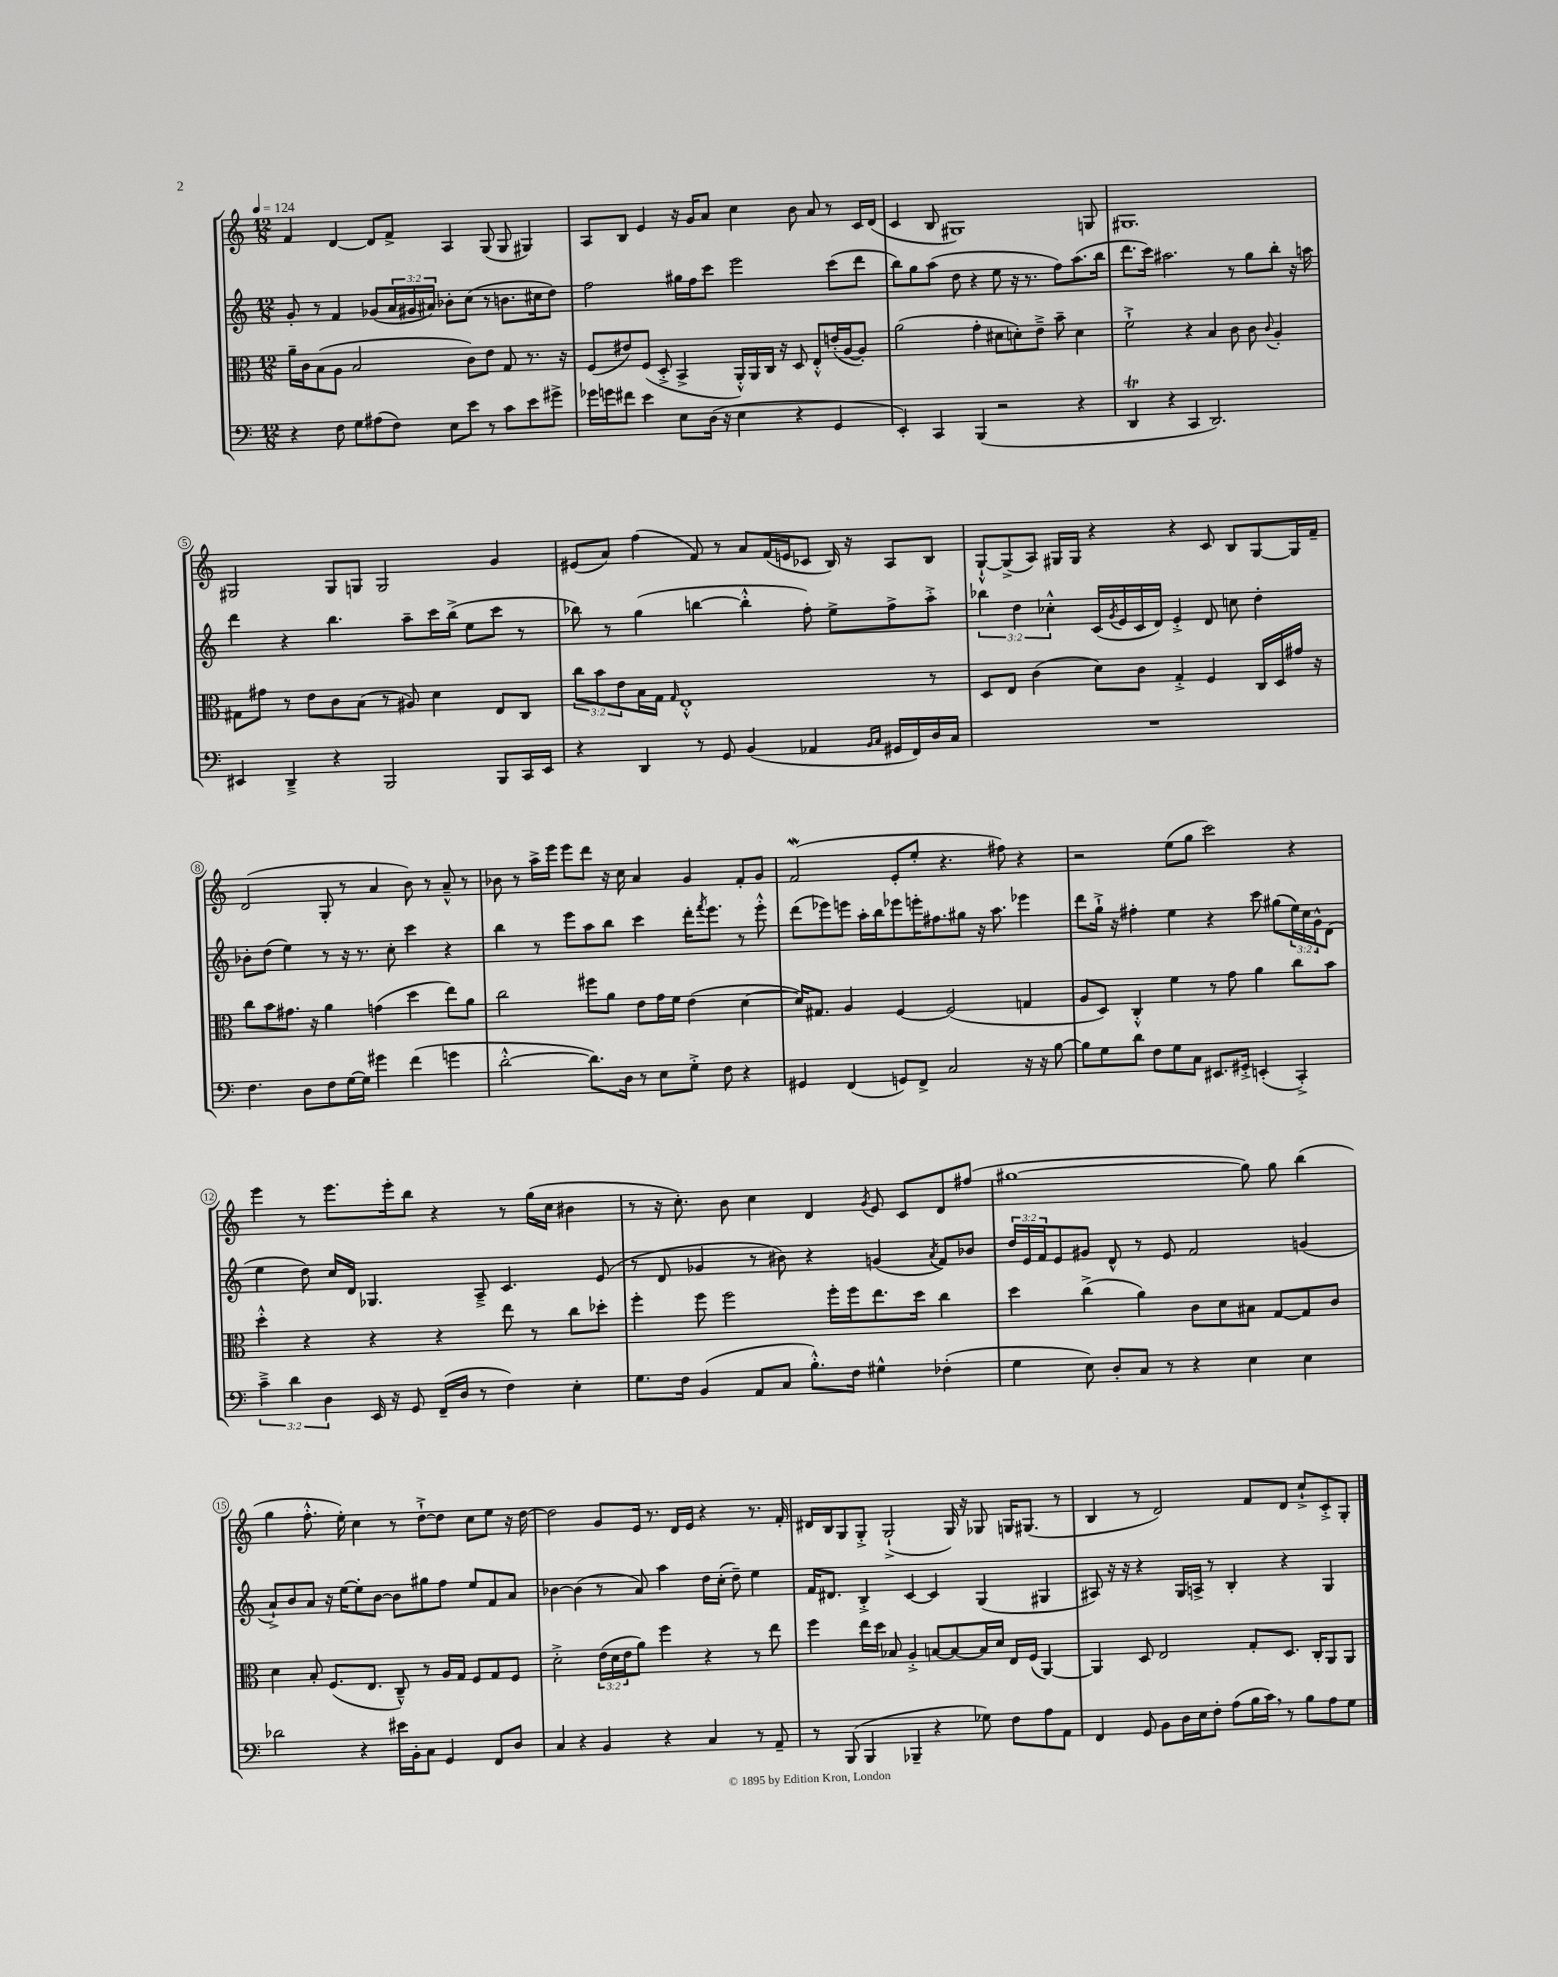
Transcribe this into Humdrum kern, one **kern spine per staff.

**kern	**kern	**kern	**kern
*part4	*part3	*part2	*part1
*staff4	*staff3	*staff2	*staff1
*clefF4	*clefC3	*clefG2	*clefG2
*k[]	*k[]	*k[]	*k[]
*M12/8	*M12/8	*M12/8	*M12/8
*MM124	*MM124	*MM124	*MM124
=1	=1	=1	=1
4r	16a~\LL	8g'/	4f/
.	16c\J	.	.
.	(8B\	8r	.
8F\	8A\J	4f/	[4d/
8G\L	2B/	.	.
(8A#X\	.	(8g-X/L	8d/L]
8F\J)	.	24a/L	8f^/J
.	.	24g#X/	.
.	.	24a#X/JJ)	.
8E\L	.	8b-X'\L	4A/
8e\J	8c\L)	(8cc\J	.
8r	8e\J	8r	(8G/
8c\L	8G/	8.bn\L	8G/
8e\	8.r	.	4G#X/)
.	.	16cc#X\k	.
8g#X^\J	.	8dd\J)	.
.	16r	.	.
=2	=2	=2	=2
16g-X\LL	(8F/L	2ff\	8A/L
16gn\J	.	.	.
8f#X\J	8e#X/)	.	8B/J
4e\	(8F/J	.	4e/
.	8D'^/	.	.
8E\L	4BB^/	16gg#X\LL	16r
.	.	16ff\J	16g/KL
(16D\Jk	.	8ccc\J	8a/J
16r	.	.	.
4E\	16AA'^^/LL)	2eee\	4cc\
.	16AA/	.	.
.	16C/JJ	.	.
.	16r	.	.
4r	8D/	.	8b\
.	8E'^^/L	.	8a/
4GG/	(16en'/L	(8ccc\L	8r
.	[16A/J	.	.
.	8A'/J])	8ddd\J	16c/LL
.	.	.	(16d/JJ
=3	=3	=3	=3
4EE'/)	(2a\	8bb\L)	4c/
.	.	8gg\	.
4CC/	.	(8aa\J	8B/
.	.	8dd\	1G#X)
(4BBB/	4g'\	4r	.
2r	8d#X\L	8ee\	.
.	8dn'\)	16r	.
.	.	8.r	.
.	8e~^\J	.	.
.	8b~\	8ff\L)	.
4r	4d\	(8.aa\	.
.	.	.	8Gn/
.	.	16bb\Jk	.
=4	=4	=4	=4
4DDT/	2f`^\	8.ddd\L	1.G#X
.	.	16ccc\Jk)	.
4r	.	2.aa#X\	.
4CC/	4r	.	.
2.DD/)	4B/	.	.
.	8c\	8r	.
.	8c\	8gg\L	.
.	8qqc/	.	.
.	4A'/	8bb'\J	.
.	.	16r	.
.	.	16aan\	.
!!LO:LB:g=z
=5	=5	=5	=5
4EE#X/	8G#X\L	4ddd\	2G#X/
.	8g#X\J	.	.
4DD~^/	8r	4r	.
.	8e\L	.	.
4r	8c\	4.bb\	8G#/L
.	(8B\J	.	8Gn/J
2BBB/	8r	.	2G/
.	8A#X/)	8aa~\L	.
.	4d\	16ccc\L	.
.	.	(16bb^\JJ	.
.	.	8ee\L	.
8BBB/L	8E/L	8ccc\J	4g/
16CC/L	8C/J	8r	.
16EE#/JJ	.	.	.
=6	=6	=6	=6
4r	12cc\L	8bb-X\)	(8e#X/L
.	12b\	.	.
.	.	8r	8a/J)
.	12e\	.	.
4DD/	16B\L	(4gg\	(4ff\
.	16G\JJ	.	.
.	16qqG/	.	.
.	1E'^^	.	.
8r	.	[4bbn\	8f/)
8GG/	.	.	8r
(4BB/	.	4bb'^^\]	8a/L
.	.	.	(16f/L
.	.	.	16en/J
4AA-X/	.	8ff'\)	8c-X/J
.	.	8ee^\L	16B/)
.	.	.	16r
16qqBB/LL	.	.	.
16qqC/JJ	.	.	.
16GG#X/LL	.	8ff^\	8A/L
16FF/)	.	.	.
16D/	8r	8aa'^\J	8B/J
16C/JJ	.	.	.
=7	=7	=7	=7
1.r	8D/L	6bb-X\	[8G`^^/L
.	8E/J	.	(8G^/]
.	.	6dd\	.
.	(4c\	.	8A/J)
.	.	6cc-X'^^\	.
.	.	.	16G#X/LL
.	.	.	16G#/JJ
.	8d\L)	(16c/LL	4r
.	.	8qg/	.
.	.	16e/	.
.	8c\J	16c/	.
.	.	16d/JJ)	.
.	4G'^/	4e'^/	4r
.	4F/	8d/	8c/
.	.	8ccn\	8B/L
.	16C/LL	4dd'\	[8G#/
.	16D/	.	.
.	16g#X/JJ	.	16G#/L]
.	16r	.	16f~/JJ
!!LO:LB:g=z
=8	=8	=8	=8
4.F\	8cc\L	8b-X'\L	(2d/
.	8b\	(8dd\J	.
.	8.g#X\J	4ee\)	.
8D\L	.	.	.
.	16r	.	.
8F\	4a\	8r	8G'/
[16G\L	.	16r	8r
16G\JJ]	.	8.r	.
4g#X\	(4gn\	.	4a/
.	.	8cc'\	.
(4f\	4dd\	4ccc\	8b\)
.	.	.	8r
4gn\	8ee\L)	4r	8a~^^/
.	8a\J	.	8r
=9	=9	=9	=9
[2d'^^\	2cc\	4bb\	8b-X\
.	.	.	8r
.	.	8r	16aa^\LL
.	.	.	16eee\JJ
.	.	8eee\L	8eee\L
8.d\L])	8ff#X\L	8aa\	8ddd\J
.	8a\J	8bb\J	16r
16D\Jk	.	.	16cc\
8r	8e\L	4ccc\	4a/
8E\L	16g\L	.	.
.	16f\JJ	.	.
8G'^\J	(4e\	16ddd'\KL	4g/
.	.	8qfff/	.
.	.	8.eee\J	.
8F\	.	.	.
4r	[4d\	8r	8f'/L
.	.	8eee'^^\	8g/J
=10	=10	=10	=10
4GG#X/	16d/KL])	(8ddd\L	(2fw/
.	8.G#X/J	.	.
.	.	8eee-X\)	.
(4FF/	4A/	8eeen\J	.
.	.	16aa'\LL	.
.	.	16bb\J	.
8GGn/L)	[4F/	8eee-X\	8e'/L
8FF^/J	.	16eeen'\K	8ee'/J
.	.	8.ff#X\	.
2C/	(2F/]	.	4.r
.	.	8gg#X\J	.
.	.	16r	.
.	.	8.aa\	.
.	.	.	8ff#X\)
16r	4Gn/	4eee-X\	4r
16r	.	.	.
[8B\	.	.	.
=11	=11	=11	=11
8B\L]	8A/L	8ddd\L	2r
8G\	8D/J)	16gg`^\Jk	.
.	.	16r	.
8d\J	4C'^^/	4ff#X'\	.
8F\L	.	.	.
8G\	4f\	4ee\	(8ee\L
8C\J	.	.	8gg\J
8.EE#X/L	8r	4r	2ccc\)
.	8g\	.	.
16GG#X'^/Jk	.	.	.
(4EEn'/	4a\	8ccc\	.
.	.	(8gg#X\L	.
4CC'^/)	8cc\L	24ee\L)	4r
.	.	24cc\	.
.	.	24g^^\J	.
.	8b\J	(8d\J	.
!!LO:LB:g=z
=12	=12	=12	=12
6c~^\	4dd'^^\	4ee\	4eee\
6d\	.	.	.
.	4r	8dd\)	8r
6D\	.	.	.
.	.	16cc/LL	8.eee\L
.	.	16d/JJ	.
16EE/	4r	4.G-X/	.
16r	.	.	16eee'\k
8GG/	.	.	8bb\J
(16FF~/LL	4r	.	4r
16D/JJ	.	.	.
8r	.	8A~^/	.
4F\)	8ee\	4.c/	8r
.	8r	.	(16gg\LL
.	.	.	16cc\JJ
4E'\	8cc\L	.	4b#X\
.	8dd-X'\J	(8e/	.
=13	=13	=13	=13
8.G\L	4ff'\	8r	8r
.	.	8d/	16r
16F\Jk	.	.	8.cc'\)
(4BB/	8ff\	4g-X/	.
.	2ff\	.	8b\
8AA/L	.	8r	4cc\
8C/J	.	8b#X\)	.
8.B'^^\L)	.	4r	4d/
.	16ff'\LL	.	.
16F\Jk	16ff\J	.	.
.	.	.	8qg/
4G#X^^\	8.ee\	(4gn/	8e/
.	.	.	8c/L
.	16dd\Jk	.	.
.	.	8qa/	.
(4F-X'\	4cc\	8f/L)	8d/
.	.	8b-X/J	(8ff#X/J
=14	=14	=14	=14
4G\	4dd\	24dd/LL	[1gg#X
.	.	24e/	.
.	.	24f/J	.
.	.	8e/	.
8E\)	(4cc^\	8g#X/J	.
8D'/L	.	8d^^/	.
8C/J	4a\)	8r	.
8r	.	8e/	.
4r	8c\L	2f/	.
.	8d\	.	.
4E\	8B#X\J	.	8gg#\])
.	[8G/L	.	8gg#\
4E\	8G/]	(4gn/	(4bb\
.	8c/J	.	.
!!LO:LB:g=z
=15	=15	=15	=15
2d-X\	4d\	8a`^/L)	4gg\
.	.	8b/	.
.	8B'/	8a/J	8.ff'^^\
.	(8.F/L	16r	.
.	.	[16ee\KL	16ee'\)
4r	.	8ee'\]	4cc\
.	8.E/J	.	.
.	.	[8b\J	.
16e#X\LL	8C~^^/)	8b\L]	8r
16BB'\J	.	.	.
8C\J	8r	8gg#X\	[8dd`^\L
4GG/	16A/LL	8ff\J	8dd\J]
.	16G/JJ	.	.
.	8F/L	8ee/L	8cc\L
8FF/L	8G/	8f/	8ee\J
8D/J	8F/J	8a/J	16r
.	.	.	[16dd\
=16	=16	=16	=16
4C/	2d'^\	[4b-X\	2dd\]
4r	.	(4b-\]	.
4BB/	(24e\LL	8r	8g/L
.	24d\	.	.
.	24e\J	.	.
.	8a\J)	8a/)	16e/Jk
.	.	.	8.r
4r	4ff\	4aa\	.
.	.	.	16d/LL
.	.	.	16e/JJ
4C/	4r	16dd\LL	4r
.	.	(16cc'\JJ	.
.	.	8dd~\)	.
8r	8r	4ee\	8.r
8AA~/	8ee\	.	.
.	.	.	16f'/
=17	=17	=17	=17
8r	4ff\	16f/KL	16d#X/LL
.	.	8.d#X/J	16B/J
(8BBB/	.	.	8G/
4BBB/	16ee\LL	4B'^/	8G'^/J
.	16dd\JJ	.	.
.	8B-X/	.	(2G`^/
4BBB-X~/	4A'^/	[4c/	.
4r	[8Bn/L	4c/]	.
.	8B/_	.	16G/)
.	.	.	16r
8G-X\)	16B/L]	(4G/	8G-X/
.	16d/JJ	.	.
8F\L	16E/LL	.	16Gn/KL
.	(16F/JJ	.	(8.G#X/J
8A\	[4AA/)	4G#X/	.
8AA\J	.	.	8r
=18	=18	=18	=18
4FF/	4AA/]	8A#X/)	4B/
.	.	16r	.
.	.	16r	.
8GG/	8D/	4r	8r
8BB\L	2E/	.	2d/)
16D\L	.	16G/LL	.
16E\J	.	16An^/JJ	.
8F'\J	.	8r	.
(8A\L	.	4B'/	.
16B\L	8G'/L	.	8f/L
16c,\JJ)	.	.	.
8r	8.D/J	4r	8d/J
8B\L	.	.	8cc`^/L
.	16C'/KL	.	.
8A\	8AA/	4G/	8c'^/
8G\J	8AA/J	.	8G'/J
==	==	==	==
*-	*-	*-	*-
